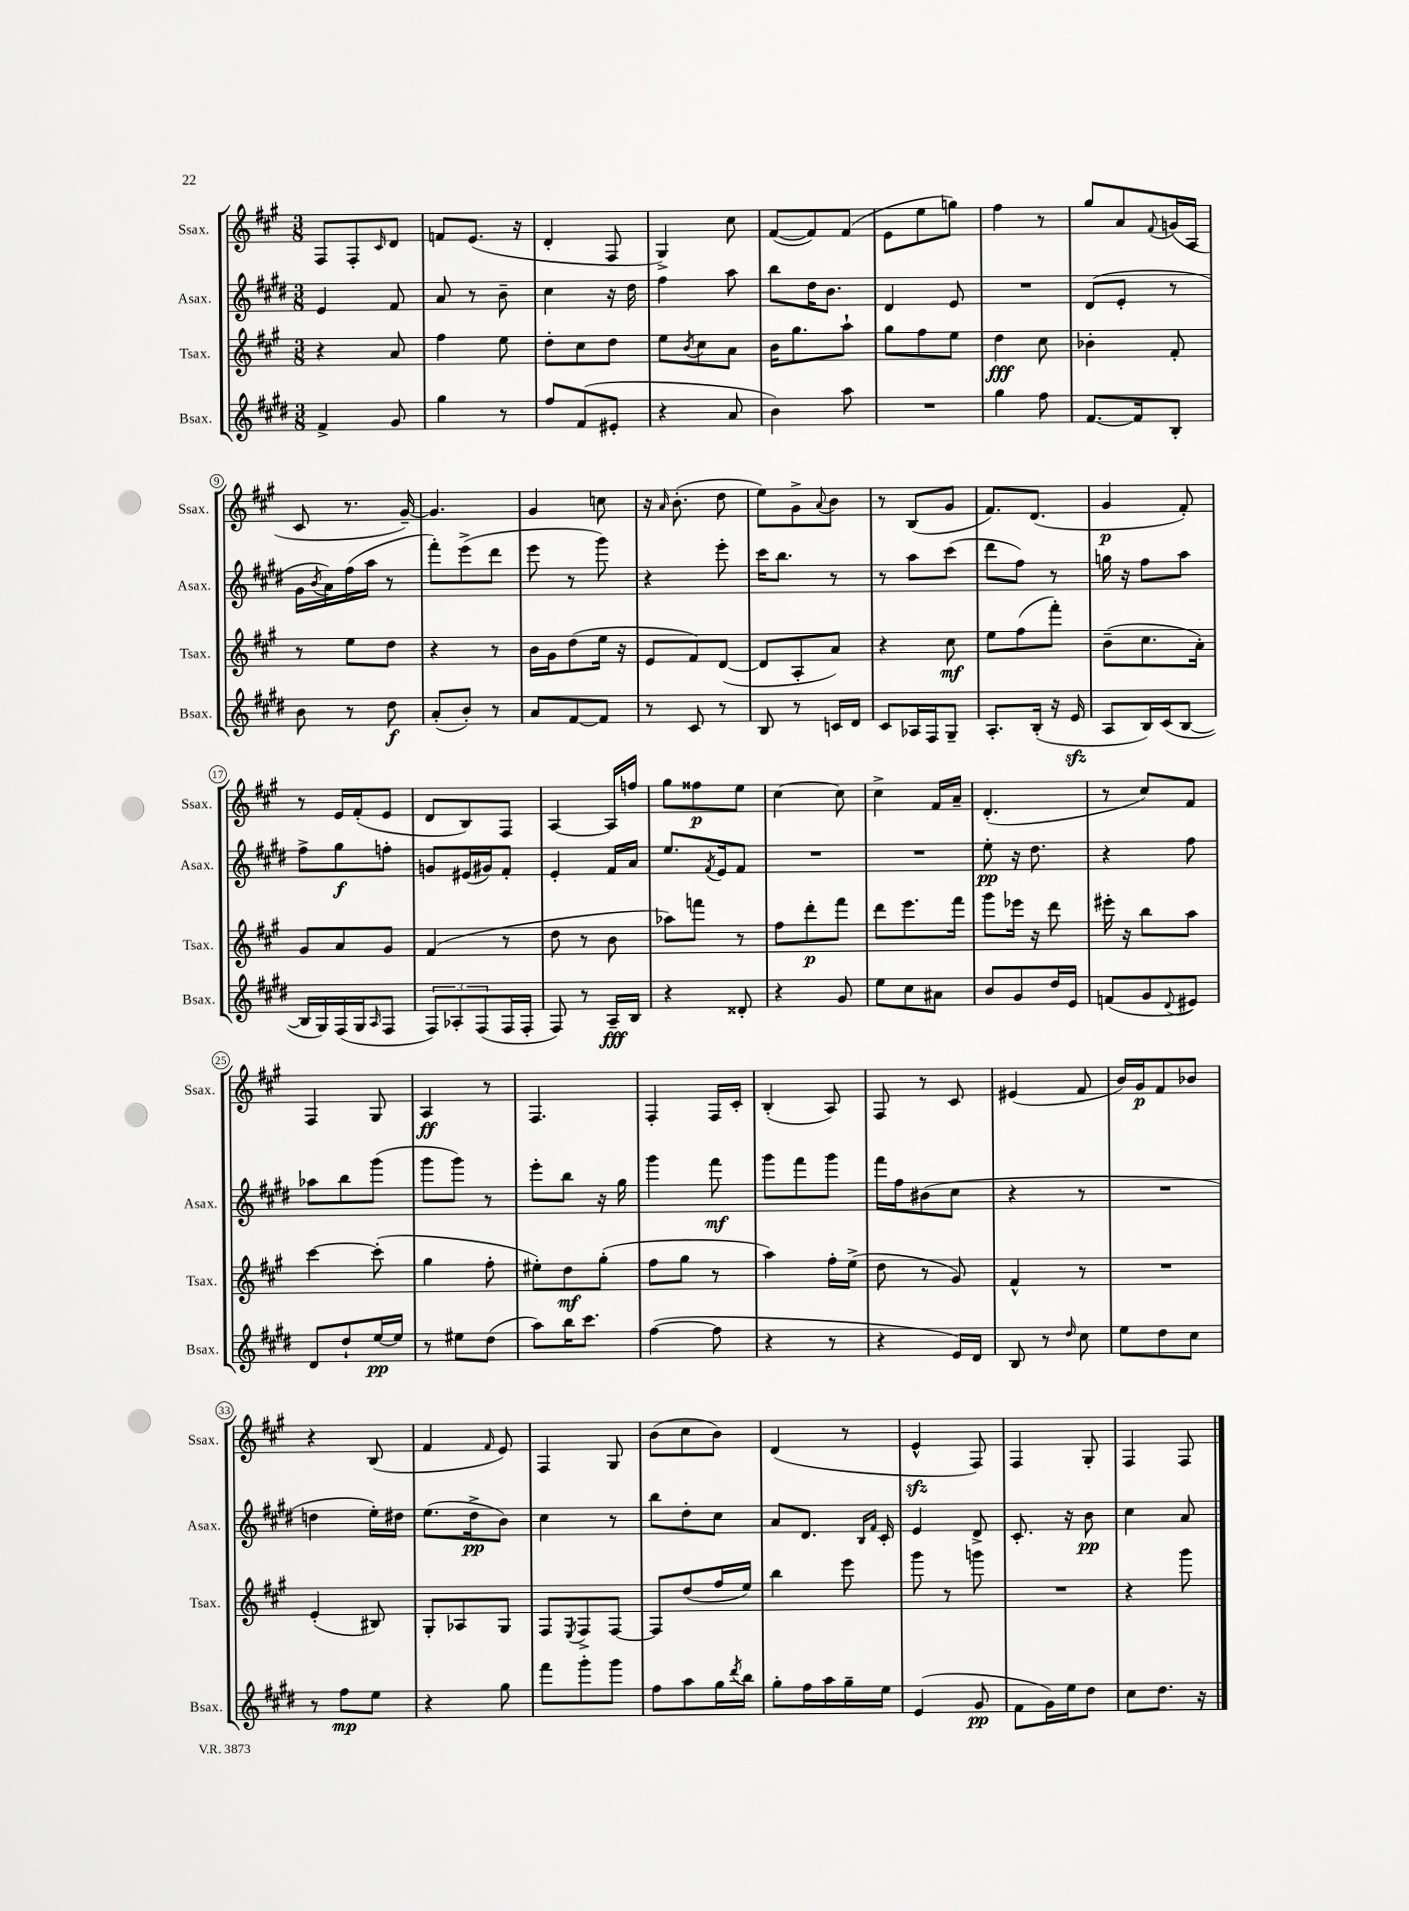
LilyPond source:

<<
\new StaffGroup <<
\new Staff = "s0" \with { instrumentName = "Ssax." shortInstrumentName = "Ssax." } {
    \clef treble \key a \major \numericTimeSignature \time 3/8
    fis8 fis8-. \grace { cis'16 } d'8 |
    f'8 e'8.( r16 |
    d'4-. fis8 |
    gis4->) cis''8 |
    fis'8~( fis'8) fis'8( |
    e'8 e''8 g''8) |
    fis''4 r8 |
    gis''8 a'8 \appoggiatura { fis'8 } g'16( a16 |
    cis'8 r8. gis'16~--) |
    gis'4. |
    gis'4 c''8 |
    r16 \grace { a'16 } b'8.-.( d''8 |
    e''8) gis'8-> \appoggiatura { a'8 } b'8 |
    r8 b8( gis'8 |
    fis'8.) d'8.( |
    gis'4\p fis'8-.) |
    r8 e'16 fis'16-.( e'8 |
    d'8 b8) fis8 |
    a4~ a16 f''16 |
    gis''8 fisis''8\p e''8 |
    cis''4~ cis''8 |
    cis''4-> fis'16 a'16-- |
    d'4.-.( |
    r8 cis''8) fis'8 |
    fis4 gis8 |
    a4\ff r8 |
    fis4. |
    fis4-. fis16 cis'16-. |
    b4-.( a8) |
    fis8 r8 cis'8 |
    eis'4( fis'8 |
    b'16) gis'16\p fis'8 bes'8 |
    r4 b8( |
    fis'4 \grace { fis'16 } e'8) |
    fis4 gis8 |
    b'8( cis''8 b'8) |
    d'4( r8 |
    e'4-^\sfz fis8) |
    fis4 gis8-. |
    fis4 fis8 \bar "|." |
}
\new Staff = "s1" \with { instrumentName = "Asax." shortInstrumentName = "Asax." } {
    \clef treble \key e \major \numericTimeSignature \time 3/8
    e'4 fis'8 |
    a'8 r8 b'8-- |
    cis''4 r16 dis''16 |
    fis''4 a''8 |
    b''8 dis''16 b'8. |
    dis'4 e'8 |
    R4. |
    dis'8( e'8-. r8 |
    gis'16 \acciaccatura { b'8 } a'16) fis''16( a''16 r8 |
    fis'''8-.) e'''8->( dis'''8 |
    e'''8 r8 gis'''8) |
    r4 e'''8-. |
    cis'''16 b''8. r8 |
    r8 a''8 cis'''8( |
    dis'''8 fis''8) r8 |
    g''16 r16 fis''8 a''8 |
    fis''8-> gis''8\f f''8-. |
    g'8 eis'16( gis'16) fis'8-. |
    e'4-. fis'16 a'16 |
    e''8. \acciaccatura { fis'8 } e'16 fis'8 |
    R4. |
    R4. |
    e''8-.\pp r16 dis''8. |
    r4 fis''8 |
    aes''8 b''8 gis'''8( |
    gis'''8 gis'''8) r8 |
    e'''8-. b''8 r16 gis''16 |
    gis'''4 fis'''8\mf |
    gis'''8 fis'''8 gis'''8 |
    fis'''16 fis''16 bis'8( cis''8 |
    r4 r8 |
    R4. |
    d''4 e''16-.) dis''16 |
    e''8.( dis''16->\pp b'8) |
    cis''4 r8 |
    b''8 dis''8-. cis''8 |
    a'8 dis'8. \grace { b16 fis'16 } cis'16-. |
    e'4 dis'8-> |
    cis'8.-. r16 b'8\pp |
    cis''4 a'8 \bar "|." |
}
\new Staff = "s2" \with { instrumentName = "Tsax." shortInstrumentName = "Tsax." } {
    \clef treble \key a \major \numericTimeSignature \time 3/8
    r4 a'8 |
    fis''4 e''8 |
    d''8-. cis''8 d''8 |
    e''8 \acciaccatura { b'8 } cis''8 a'8 |
    b'16 gis''8. a''8-! |
    gis''8 fis''8 e''8 |
    d''4\fff cis''8 |
    bes'4-. fis'8-. |
    r8 e''8 d''8 |
    r4 r8 |
    b'16 gis'16 d''8( e''16 r16 |
    e'8 fis'8) d'8~( |
    d'8 a8-. a'8) |
    r4 cis''8\mf |
    e''8 fis''8( fis'''8-.) |
    b'8--( cis''8. a'16-.) |
    gis'8 a'8 gis'8 |
    fis'4( r8 |
    d''8 r8 b'8 |
    aes''8) f'''8 r8 |
    fis''8 d'''8-.\p fis'''8 |
    d'''8 e'''8. fis'''16 |
    gis'''8 ees'''16 r16 d'''8 |
    eis'''16-. r16 b''8 a''8 |
    cis'''4~ cis'''8-.( |
    gis''4 fis''8-. |
    eis''8-.) d''8\mf gis''8-.( |
    fis''8 gis''8 r8 |
    a''4) fis''16-. e''16->( |
    d''8 r8 gis'8) |
    fis'4-^ r8 |
    R4. |
    e'4-.( bis8) |
    gis8-. aes8 gis8 |
    fis8 \acciaccatura { e8 } fis8-> fis8~ |
    fis8 d''8( fis''16 e''16) |
    b''4 e'''8 |
    gis'''8 r8 g'''8 |
    R4. |
    r4 gis'''8 \bar "|." |
}
\new Staff = "s3" \with { instrumentName = "Bsax." shortInstrumentName = "Bsax." } {
    \clef treble \key e \major \numericTimeSignature \time 3/8
    fis'4-> gis'8 |
    gis''4 r8 |
    fis''8 fis'8( eis'8-. |
    r4 a'8 |
    b'4) a''8 |
    R4. |
    gis''4 fis''8 |
    fis'8.~ fis'16 b8-. |
    b'8 r8 dis''8\f |
    a'8-.( b'8-.) r8 |
    a'8 fis'8~ fis'8 |
    r8 cis'8 r8 |
    b8 r8 c'16 dis'16 |
    cis'8 aes16 fis16 gis8-- |
    a8.-. b16-.( r16 e'16\sfz |
    a8 b16) cis'16( b8~ |
    b16 gis16) fis16( gis16 \grace { a16 } fis8 |
    \tuplet 3/2 { fis8) aes8-. fis8( } fis16 fis16-. |
    fis8) r8 a16--\fff b16 |
    r4 disis'8-. |
    r4 gis'8 |
    e''8 cis''8 ais'8 |
    b'8 gis'8 dis''16 e'16 |
    f'8( gis'8 \appoggiatura { dis'8 } eis'8) |
    dis'8 dis''8-! e''16~\pp e''16 |
    r8 eis''8 dis''8( |
    a''8) b''16 cis'''8. |
    fis''4~( fis''8 |
    r4 r8 |
    r4 e'16) dis'16 |
    b8 r8 \grace { dis''16 } cis''8 |
    e''8 dis''8 cis''8 |
    r8 fis''8\mp e''8 |
    r4 gis''8 |
    fis'''8 gis'''8-. gis'''8 |
    fis''8 a''8 gis''16 \acciaccatura { dis'''8 } b''16 |
    gis''8-. fis''16 a''16 gis''16-- e''16 |
    e'4( gis'8\pp |
    fis'8 gis'16) e''16 dis''8 |
    cis''8 dis''8. r16 \bar "|." |
}
>>
>>
\layout { \context { \Score \override BarNumber.stencil = #(make-stencil-circler 0.1 0.3 ly:text-interface::print) } }
